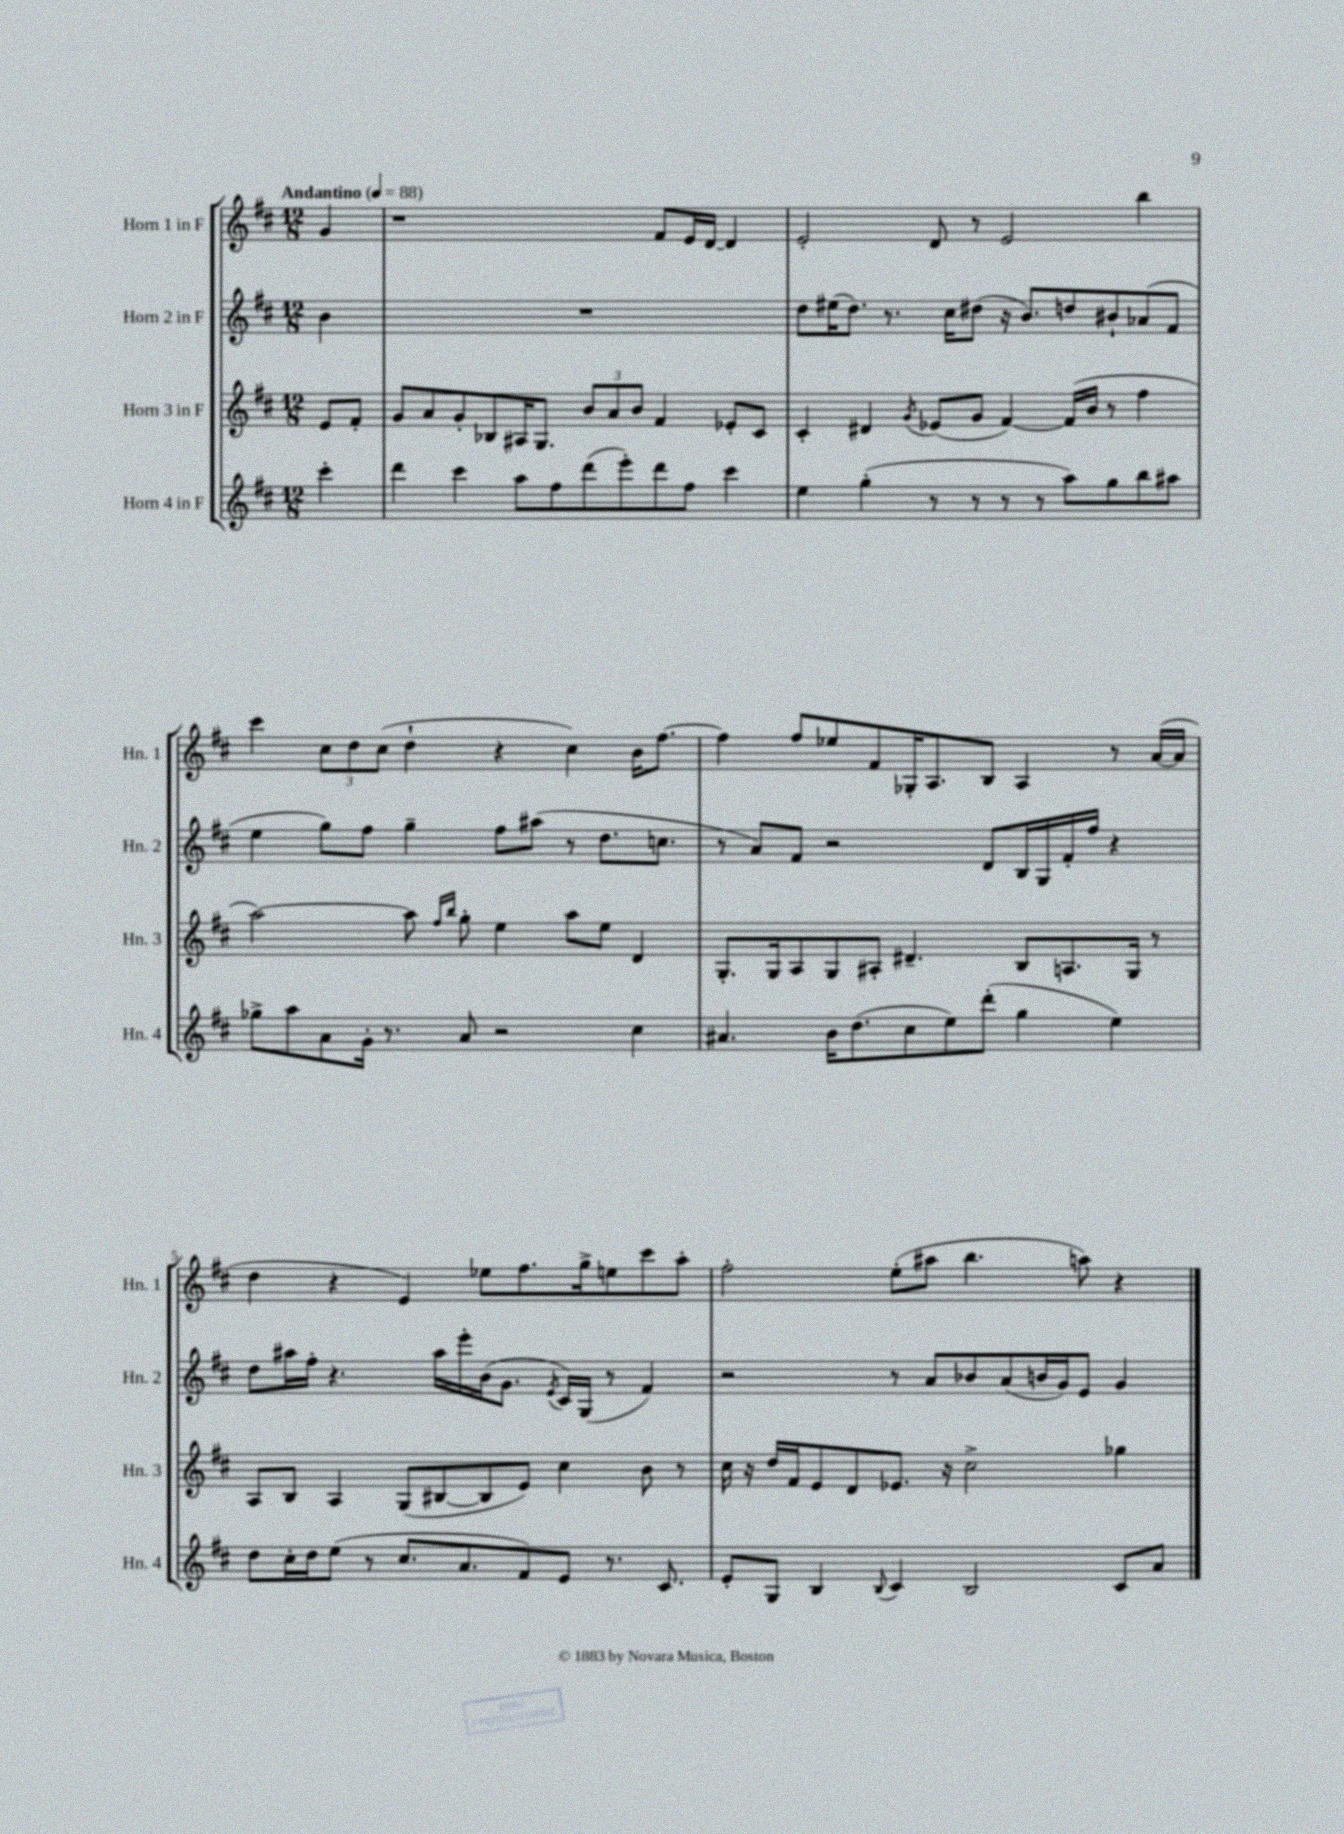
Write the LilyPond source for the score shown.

<<
\new StaffGroup <<
\new Staff = "s0" \with { instrumentName = "Horn 1 in F" shortInstrumentName = "Hn. 1" } {
    \clef treble \key d \major \numericTimeSignature \time 12/8 \partial 4 \tempo "Andantino" 4 = 88
    \autoBeamOff g'4 |
    r1 fis'8[ e'16 d'16]~ d'4 |
    e'2-. d'8 r8 e'2 b''4 |
    cis'''4 \tuplet 3/2 { cis''8[ d''8 cis''8]( } d''4-! r4 cis''4) b'16[ fis''8.]~ |
    fis''4 fis''8[ ees''8 fis'8 ges16-. a8. b8] a4 r8 a'16[~( a'16] |
    d''4 r4 e'4) ees''8[ fis''8. g''16-> e''8 cis'''8 a''8]-. |
    fis''2-. e''8[-.( ais''8] b''4. a''8) r4 \bar "|." |
}
\new Staff = "s1" \with { instrumentName = "Horn 2 in F" shortInstrumentName = "Hn. 2" } {
    \clef treble \key d \major \numericTimeSignature \time 12/8 \partial 4
    \autoBeamOff b'4 |
    R1. |
    d''8[ eis''16( d''8.]) r8. cis''16[ dis''8]( r16 b'8.[) d''8 bis'8-! aes'8( fis'8] |
    e''4 g''8[) fis''8] g''4-- fis''8[ ais''8]( r8 d''8.[ c''8.] |
    r8 a'8[) fis'8] r2 d'8[ b16 g16 fis'16-. fis''16] r4 |
    d''8[ ais''16 fis''16]-. r4. ais''16[ e'''16-. b'16( g'8.] \acciaccatura { e'8 } cis'16[) g16]( r8 fis'4) |
    r2 r8 a'8[ bes'8 a'8( b'16 g'16) e'8] g'4 \bar "|." |
}
\new Staff = "s2" \with { instrumentName = "Horn 3 in F" shortInstrumentName = "Hn. 3" } {
    \clef treble \key d \major \numericTimeSignature \time 12/8 \partial 4
    \autoBeamOff e'8[ fis'8]-. |
    g'8[ a'8 g'8-. bes8 ais16 g8.] \tuplet 3/2 { b'8[ a'8 b'8] } fis'4 ees'8[-. cis'8] |
    cis'4-. dis'4 \acciaccatura { g'8 } ees'8[( g'8] fis'4~) fis'16[( b'16] r8 fis''4 |
    a''2~) a''8 \grace { fis''16[ b''16] } g''8-. e''4 a''8[ e''8] d'4 |
    g8.[-. g16 a8 g8 ais8]-. dis'4.-- b8[ a8. g16] r8 |
    a8[ b8] a4 g8[( bis8~ bis8 e'8]) cis''4 b'8 r8 |
    cis''16 r16 d''16[ fis'16 e'8 d'8 ees'8.] r16 cis''2-> ges''4 \bar "|." |
}
\new Staff = "s3" \with { instrumentName = "Horn 4 in F" shortInstrumentName = "Hn. 4" } {
    \clef treble \key d \major \numericTimeSignature \time 12/8 \partial 4
    \autoBeamOff cis'''4-. |
    d'''4 cis'''4 a''8[ fis''8 d'''8( e'''8-.) d'''8 fis''8] cis'''4 |
    e''4 g''4-.( r8 r8 r8 r8 a''8[) g''8 b''8 ais''8] |
    ges''8[-> a''8 a'8 g'16]-. r8. a'8 r2 cis''4 |
    ais'4. b'16[ d''8.( cis''8 e''8) d'''8]-.( g''4 e''4) |
    d''8[ cis''16-. d''16 e''8]( r8 cis''8.[ a'8. fis'8) e'8] r8. cis'8. |
    e'8[-. g8] b4 \appoggiatura { b8 } cis'4 b2 cis'8[ a'8] \bar "|." |
}
>>
>>
\layout { \context { \Score \override BarNumber.break-visibility = ##(#f #t #t) barNumberVisibility = #(every-nth-bar-number-visible 5) } }
